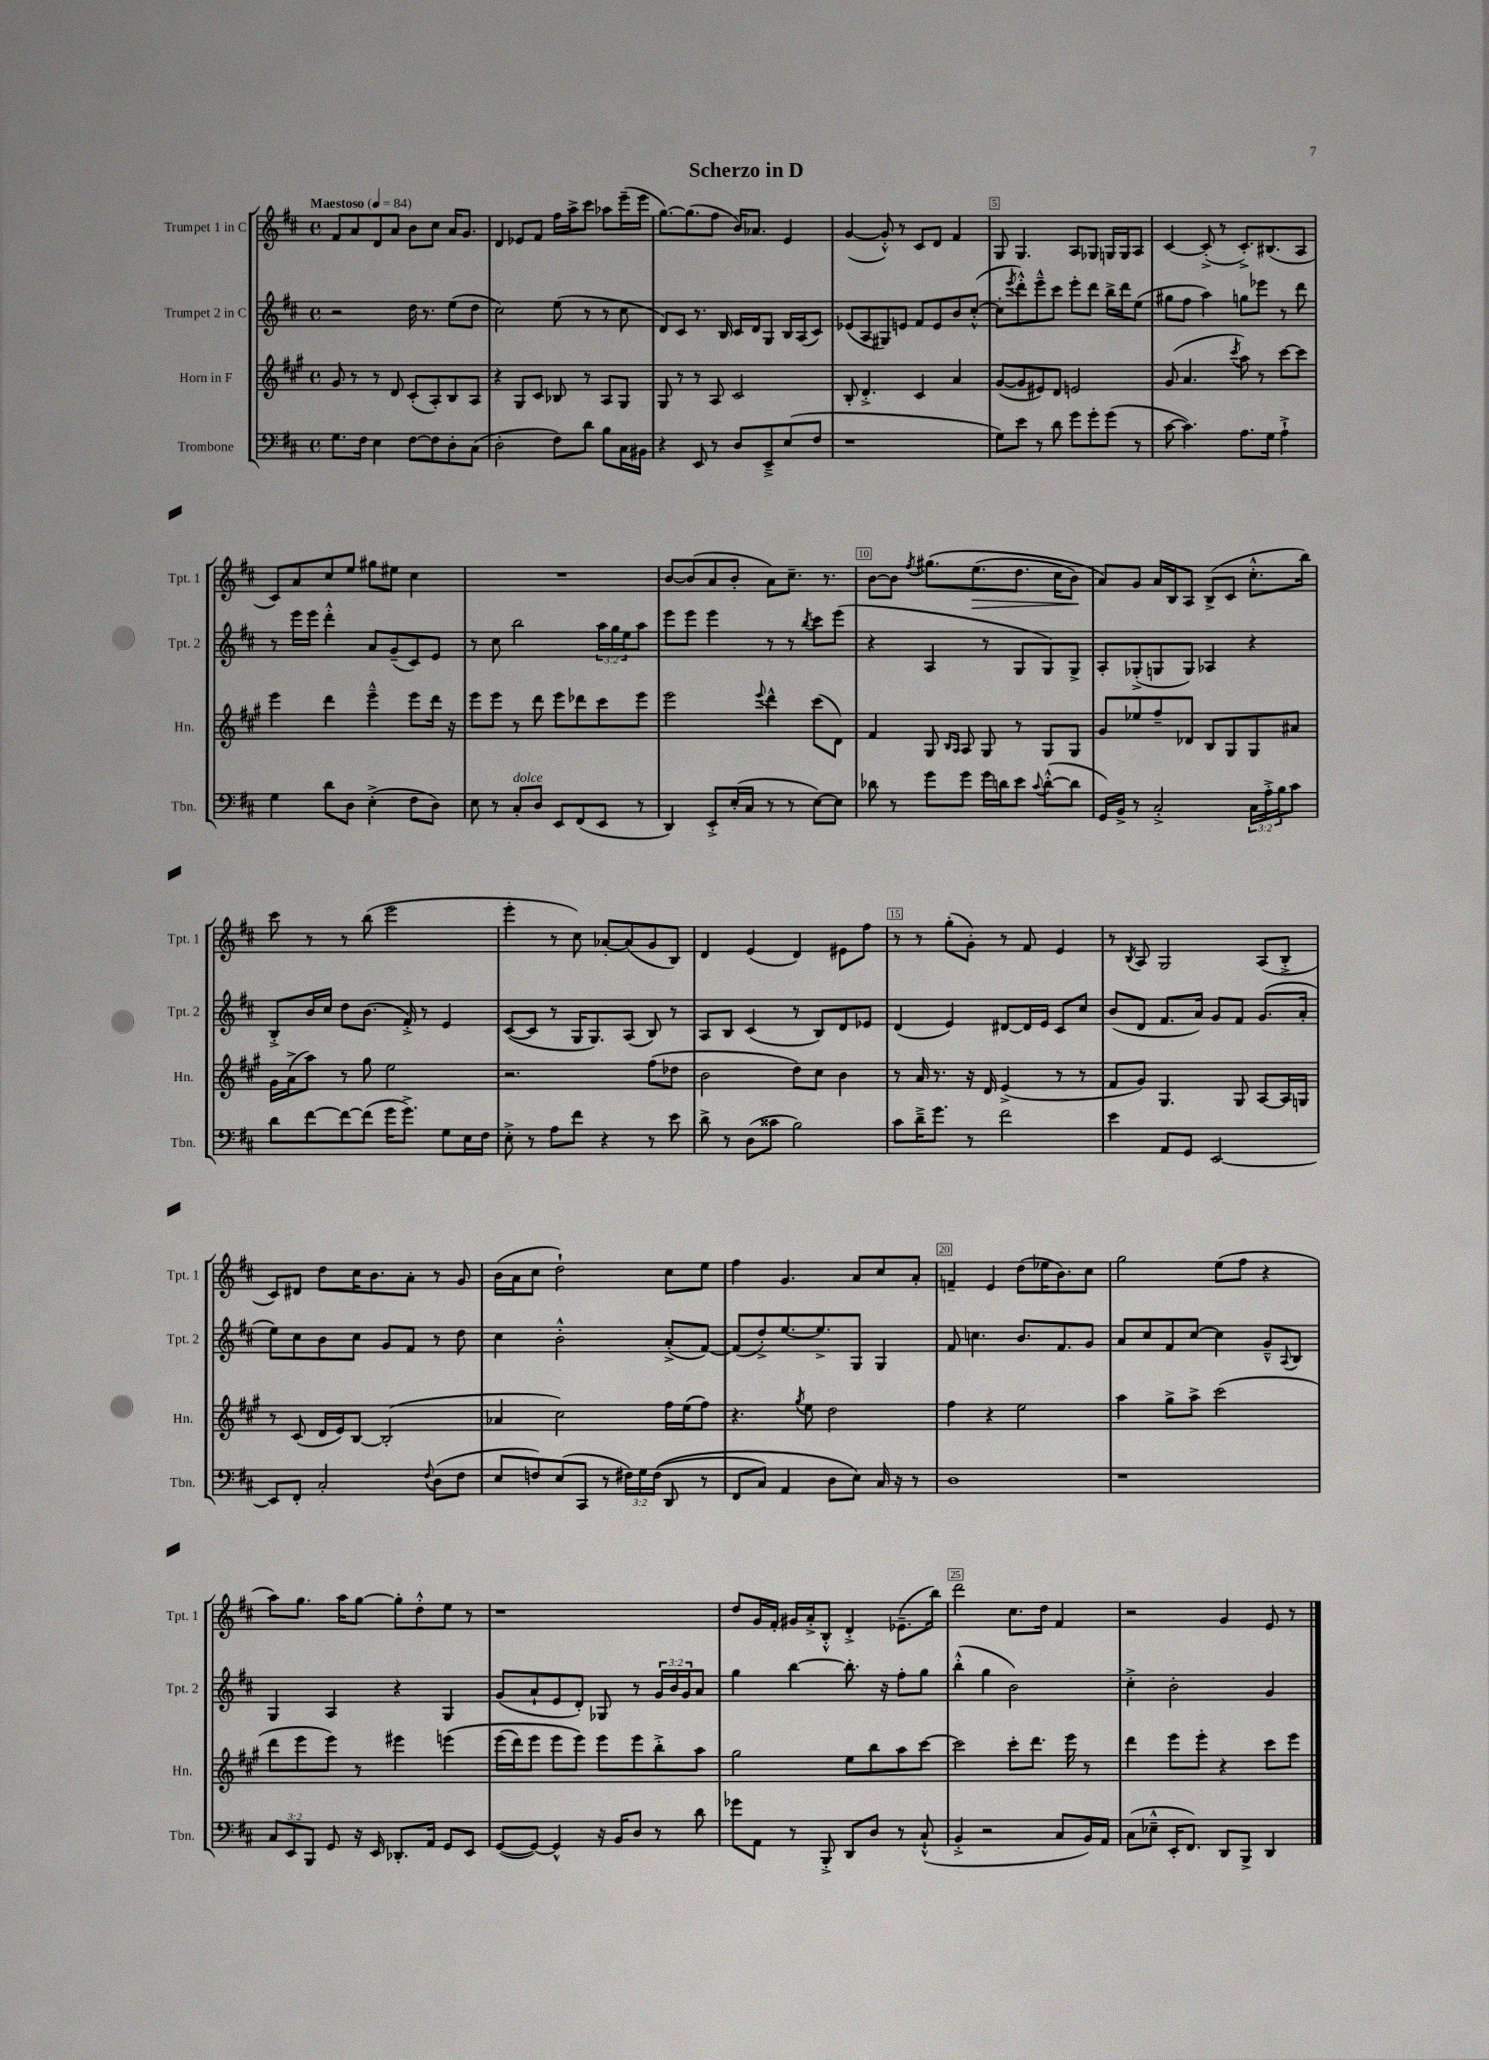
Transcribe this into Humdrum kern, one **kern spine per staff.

**kern	**kern	**kern	**kern	**dynam
*part4	*part3	*part2	*part1	*part1
*staff4	*staff3	*staff2	*staff1	*staff1
*I"Trombone	*I"Horn in F	*I"Trumpet 2 in C	*I"Trumpet 1 in C	*
*I'Tbn.	*I'Hn.	*I'Tpt. 2	*I'Tpt. 1	*
*clefF4	*clefG2	*clefG2	*clefG2	*
*k[f#c#]	*k[f#c#g#]	*k[f#c#]	*k[f#c#]	*
*M4/4	*M4/4	*M4/4	*M4/4	*
*met(c)	*met(c)	*met(c)	*met(c)	*
*MM84	*MM84	*MM84	*MM84	*
=1	=1	=1	=1	=1
!	!	!	!LO:TX:a:B:t=Maestoso	!
8.G\L	8g#/	2r	8f#/L	.
.	8r	.	8a/	.
16F#\Jk	.	.	.	.
4E\	8r	.	8d/	.
.	8d/	.	8a/J	.
[8F#\L	(8c#'/L	16dd\	8b\L	.
.	.	8.r	.	.
8F#\]	8A'/)	.	8cc#\J	.
8D'\	8B/	(8ee\L	16a/KL	.
.	.	.	8.g/J	.
(8C#\J	8A/J	8dd\J	.	.
=2	=2	=2	=2	=2
2D'\	4r	2cc#\)	4d/	.
.	8G#/L	.	8e-X/L	.
.	8c#/J	.	8f#/J	.
8F#\L)	8B-X/	(8ee\	16ff#\LL	.
.	.	.	16aa^\J	.
8d\J	8r	8r	8ccc#\J	.
8B\L	8A/L	8r	8aa-X\L	.
16C#\L	8G#/J	8cc#\	(16eee~\L	.
16BB#X\JJ	.	.	16eee\JJ	.
=3	=3	=3	=3	=3
4r	8G#/	8d/L)	[8.gg\L)	.
.	8r	8c#/J	.	.
.	.	.	(8.gg\]	.
8EE/	8r	8.r	.	.
8r	8A/	.	8ff#\J	.
.	.	16B/	.	.
8D/L	2c#/	16c#/LL	16b/KL)	.
.	.	16d/J	8.a-X/J	.
8EE~^/	.	8G/J	.	.
(8E/	.	16B/LL	4e/	.
.	.	(16A/J	.	.
8F#/J	.	8c#/J)	.	.
=4	=4	=4	=4	=4
1r	8B'/	(8e-X/L	([4g/	.
.	4.d'^/	8A/	.	.
.	.	8G#X/)	8g'^^/])	.
.	.	8en/J	8r	.
.	4c#/	8f#/L	8c#/L	.
.	.	8e/	8d/J	.
.	4a/	8b/	4f#/	.
.	.	([8cc#'^^/J	.	.
=5	=5	=5	=5	=5
8G\L)	([8g#/L	8cc#'\L]	8G/	.
.	.	8qeee/	.	.
8e\J	8g#/]	8ddd'^^\)	4.G/	.
8r	8e#X/)	8eee~^^\	.	.
8d\	8d/J	8ccc#\J	.	.
8g\L	2en/	8eee'\L	8A/L	.
8g'\	.	8ddd\J	8G-X/J	.
(8g\J	.	16bb^\LL	16Gn/LL	.
.	.	16ddd\J	16G/J	.
8r	.	(8ee\J	8A/J	.
=6	=6	=6	=6	=6
[8c#\	(8g#/	8gg#X\L	[4c#/	.
4.c#\])	4.a/	8ff#\J	.	.
.	.	4aa\)	(8c#'^/]	.
.	.	.	8r	.
.	8qccc#/	.	.	.
8.A\L	8aa\)	8ggn\L	8.c#'^/L)	.
.	8r	8eee-X\J	.	.
16G\Jk	.	.	(8.B#X/	.
4A`^\	[8ccc#\L	8r	.	.
.	8ccc#\J]	8ddd\	8A/J	.
!!LO:LB:g=z
=7	=7	=7	=7	=7
4G\	4eee\	8r	8c#/L)	.
.	.	16eee\LL	8a/	.
.	.	16eee\JJ	.	.
8d\L	4ddd\	4ddd'^^\	8cc#/	.
8D\J	.	.	8ee/J	.
(4E'^\	4eee~^^\	8a/L	8gg#X\L	.
.	.	(8g~/	8ee#X\J	.
8F#\L	8eee\L	8c#/)	4cc#\	.
8D\J)	16ddd\Jk	8e/J	.	.
.	16r	.	.	.
=8	=8	=8	=8	=8
8E\	8eee\L	8r	1r	.
8r	8eee\J	8cc#\	.	.
!LO:TX:a:i:t=dolce	!	!	!	!
8C#'/L	8r	2bb\	.	.
8D/J	8ddd\	.	.	.
8EE/L	8eee\L	.	.	.
(8FF#/	8ddd-X\	.	.	.
8EE/J	8ccc#\	24aa\LL	.	.
.	.	24gg\	.	.
.	.	24ee\J	.	.
8r	8eee\J	8aa\J	.	.
=9	=9	=9	=9	=9
4DD/)	2eee\	8eee\L	[8b/L	.
.	.	8eee\J	(8b/]	.
8EE'^/L	.	4eee\	8a/	.
(16E'/L	.	.	8b'/J	.
16C#/JJ	.	.	.	.
.	8qqeee/	.	.	.
8r	4ddd^^\	8r	8a\L)	.
8r	.	8r	8.cc#~\J	.
.	.	8qbb/	.	.
[8E\L)	(8ccc#\L	8ccc#\L	.	.
.	.	.	8.r	.
8E\J]	8d\J)	(8eee\J	.	.
=10	=10	=10	=10	=10
8d-X\	4f#/	4r	[8b\L	.
8r	.	.	8b\J]	.
.	.	.	8qff#/	.
8g\L	8G#/	4A/	(8.gg#X\L	.
.	16qqB/LL	.	.	.
.	16qqA/JJ	.	.	.
8g\J	8A/	.	.	.
!	!	!	!	!LO:HP:b
.	.	.	(8.ee\	>
16g\LL	8G#/	8r	.	.
16dn\J	.	.	.	.
8e\J	8r	8G/L	8.dd\J	.
8qqc#/	.	.	.	.
([8d'^^\L	8G#/L	8G/)	.	.
.	.	.	16cc#\KL	.
8d\J]	8G#/J	8G^/J	8b\J)	.
.	.	.	.	]
=11	=11	=11	=11	=11
16GG/LL)	8g#/L	8A'/L	8a/L)	.
16BB^/JJ	.	.	.	.
8r	8ee-X/	(8G-X'^/	8g/J	.
2C#'^/	8ff#~/	8Gn/	16a/LL	.
.	.	.	16B/J	.
.	8d-X/J	8G/J)	8A/J	.
.	8B/L	4A-X/	(8B^/L	.
.	8G#/	.	8c#/J	.
24C#\LL	8G#/	4r	8.cc#'^^\L	.
24A'^\	.	.	.	.
24B\J	.	.	.	.
8c#\J	8a#X/J	.	.	.
.	.	.	16bb\Jk)	.
!!LO:LB:g=z
=12	=12	=12	=12	=12
8d\L	16g#\LL	8B'^/L	8ccc#\	.
.	(16a^\J	.	.	.
[8f#\	8aa\J)	16b/L	8r	.
.	.	16cc#/JJ	.	.
8f#\_	8r	8dd\L	8r	.
(8f#\J]	8gg#\	(8.b\J	(8bb\	.
16g\KL	2ee\	.	2eee\	.
8.g^\J)	.	16f#'^/)	.	.
.	.	8r	.	.
8G\L	.	4e/	.	.
16E\L	.	.	.	.
16F#\JJ	.	.	.	.
=13	=13	=13	=13	=13
8E'^\	2.r	([8c#/L	4eee'\	.
8r	.	8c#/J]	.	.
8A\L	.	8r	8r	.
8f#\J	.	16G/KL	8cc#\)	.
.	.	8.G/)	.	.
4r	.	.	[8a-X'/L	.
.	.	(8A/J	(8a-/]	.
8r	(8ff#\L	8B/)	8g/	.
8e\	8dd-X\J	8r	8B/J)	.
=14	=14	=14	=14	=14
8d^\	2b\	8A/L	4d/	.
8r	.	8B/J	.	.
(8D\L	.	(4c#/	(4e/	.
8c##X\J	.	.	.	.
2B\)	8dd\L)	8r	4d/)	.
.	8cc#\J	8B/L)	.	.
.	4b\	8d/	8e#X\L	.
.	.	8e-X/J	8ff#\J	.
=15	=15	=15	=15	=15
8c#\L	8r	(4d/	8r	.
16d~^\K	16a/	.	8r	.
8.g\J	8.r	.	.	.
.	.	4e/)	(8gg'\L	.
8r	16r	.	8g'\J)	.
.	16d/	.	.	.
2f#\	(4e^/	[8d#X/L	8r	.
.	.	16d#/L]	8f#/	.
.	.	16e/JJ	.	.
.	8r	8c#/L	4e/	.
.	8r	8cc#/J	.	.
=16	=16	=16	=16	=16
4e\	8f#/L	(8b/L	8r	.
.	.	.	8qB/	.
.	8g#/J)	8d/J	8A/	.
8AA/L	4.G#/	8.f#/L	2G/	.
8GG/J	.	.	.	.
.	.	16a/Jk)	.	.
[2EE/	.	8g/L	.	.
.	8G#/	8f#/J	.	.
.	[8A/L	(8.g/L	(8A/L	.
.	16A/L]	.	8B'^/J	.
.	16Gn/JJ	16a'/Jk	.	.
!!LO:LB:g=z
=17	=17	=17	=17	=17
8EE/L]	8r	8ee\L)	8c#/L)	.
8FF#'/J	(8c#/	8cc#\	8d#X/J	.
2C#'/	16d/LL	8b\	8dd\L	.
.	16e/J)	.	.	.
.	[8B/J	8cc#\J	16cc#\K	.
.	.	.	8.b\	.
.	(2B'/]	8g/L	.	.
.	.	8f#/J	8a'\J	.
8qqF#/	.	.	.	.
(8D\L	.	8r	8r	.
8F#\J	.	8dd\	8g/	.
=18	=18	=18	=18	=18
8E/L	4a-X/	4cc#\	(16b\LL	.
.	.	.	16a\J	.
8Fn/)	.	.	8cc#\J	.
(8E/	2cc#\)	2b'^^\	2dd`\)	.
8CC#/J	.	.	.	.
8r	.	.	.	.
24F#X\LL)	.	.	.	.
24G\	.	.	.	.
((24F#\JJ	.	.	.	.
8DD/	16ff#\LL	(8a'^/L	8cc#\L	.
.	(16ee\J	.	.	.
8r	8ff#\J)	[8f#/J)	8ee\J	.
=19	=19	=19	=19	=19
8FF#/L	4.r	(8f#/L]	4ff#\	.
8C#/J)	.	8dd'^/)	.	.
4AA/	.	[8.ee/	4.g/	.
.	8qgg#/	.	.	.
.	8ee\	.	.	.
.	.	8.ee^/]	.	.
8D\L	2dd\	.	.	.
8E\J)	.	8G/J	8a/L	.
16C#/	.	4G/	8cc#/	.
16r	.	.	.	.
8r	.	.	8a'/J	.
=20	=20	=20	=20	=20
1D	4ff#\	8f#/	4fn~/	.
.	.	4.ccn\	.	.
.	4r	.	4e/	.
.	2ee\	8.b/L	(8dd\L	.
.	.	.	16ee-X\K	.
.	.	8.f#/	8.b\)	.
.	.	8g/J	8cc#\J	.
=21	=21	=21	=21	=21
1r	4aa\	8a/L	2gg\	.
.	.	8cc#/	.	.
.	8gg#^\L	8f#/	.	.
.	8aa^\J	[8cc#/J	.	.
.	(2ccc#\	4cc#\]	(8ee\L	.
.	.	.	8ff#\J	.
.	.	8g~^^/L	4r	.
.	.	8qqA/	.	.
.	.	8B/J	.	.
!!LO:LB:g=z
=22	=22	=22	=22	=22
12C#/L	8ddd\L	4G/	8aa\L)	.
12EE/	.	.	.	.
.	8eee\	.	8.gg\J	.
12BBB/J	.	.	.	.
8GG/	8eee\J)	4A/	.	.
.	.	.	16aa\KL	.
16r	8r	.	[8gg\J	.
16EE/	.	.	.	.
8.DD-X'/L	4eee#X\	4r	8gg'\L]	.
.	.	.	8dd'^^\	.
16AA/Jk	.	.	.	.
8GG/L	(4eeen\	4G/	8ee\J	.
8EE/J	.	.	8r	.
=23	=23	=23	=23	=23
([8GG/L	(16eee\LL	(8g/L	1r	.
.	16ddd\J)	.	.	.
8GG/J_)	8eee\J	8a`/	.	.
4GG^^/]	8eee\L	8e/	.	.
.	8eee\J)	8d'/J)	.	.
16r	8eee\L	8G-X/	.	.
16BB/KL	.	.	.	.
8D/J	8eee\	8r	.	.
8r	8bb'^\	24g/LL	.	.
.	.	24b/	.	.
.	.	24g/J	.	.
8d\	8aa\J	8a/J	.	.
=24	=24	=24	=24	=24
8g-X\L	2gg#\	4gg\	8dd/L	.
8AA\J	.	.	16g/L	.
.	.	.	16f#'/JJ	.
8r	.	[4bb\	16g#X/LL	.
.	.	.	16a'^/J	.
8BBB'^/	.	.	8B'^^/J	.
8DD/L	8ee\L	8.bb'\]	4d'^/	.
8D/J	8bb\	.	.	.
.	.	16r	.	.
8r	8aa\	8ff#'\L	(8.e-X~\L	.
(8C#`^^/	[8ccc#\J	8gg\J	.	.
.	.	.	16bb\Jk)	.
=25	=25	=25	=25	=25
4BB'^/	2ccc#\]	(4bb'^^\	2ddd\	.
2r	.	4gg\	.	.
.	8ccc#'\L	2b\)	8.cc#\L	.
.	8.ddd\J	.	.	.
.	.	.	16dd\Jk	.
8C#/L	.	.	4f#/	.
.	16eee\	.	.	.
16BB/L)	8r	.	.	.
16AA/JJ	.	.	.	.
=26	=26	=26	=26	=26
(8C#\L	4ddd\	4cc#'^\	2r	.
8E-X~^^\J	.	.	.	.
16EE'/KL	8eee\L	2b'\	.	.
8.FF#/J)	.	.	.	.
.	8eee'\J	.	.	.
8DD/L	4r	.	4g/	.
8BBB^/J	.	.	.	.
4DD/	8ccc#\L	4g/	8e/	.
.	8eee\J	.	8r	.
==	==	==	==	==
*-	*-	*-	*-	*-
